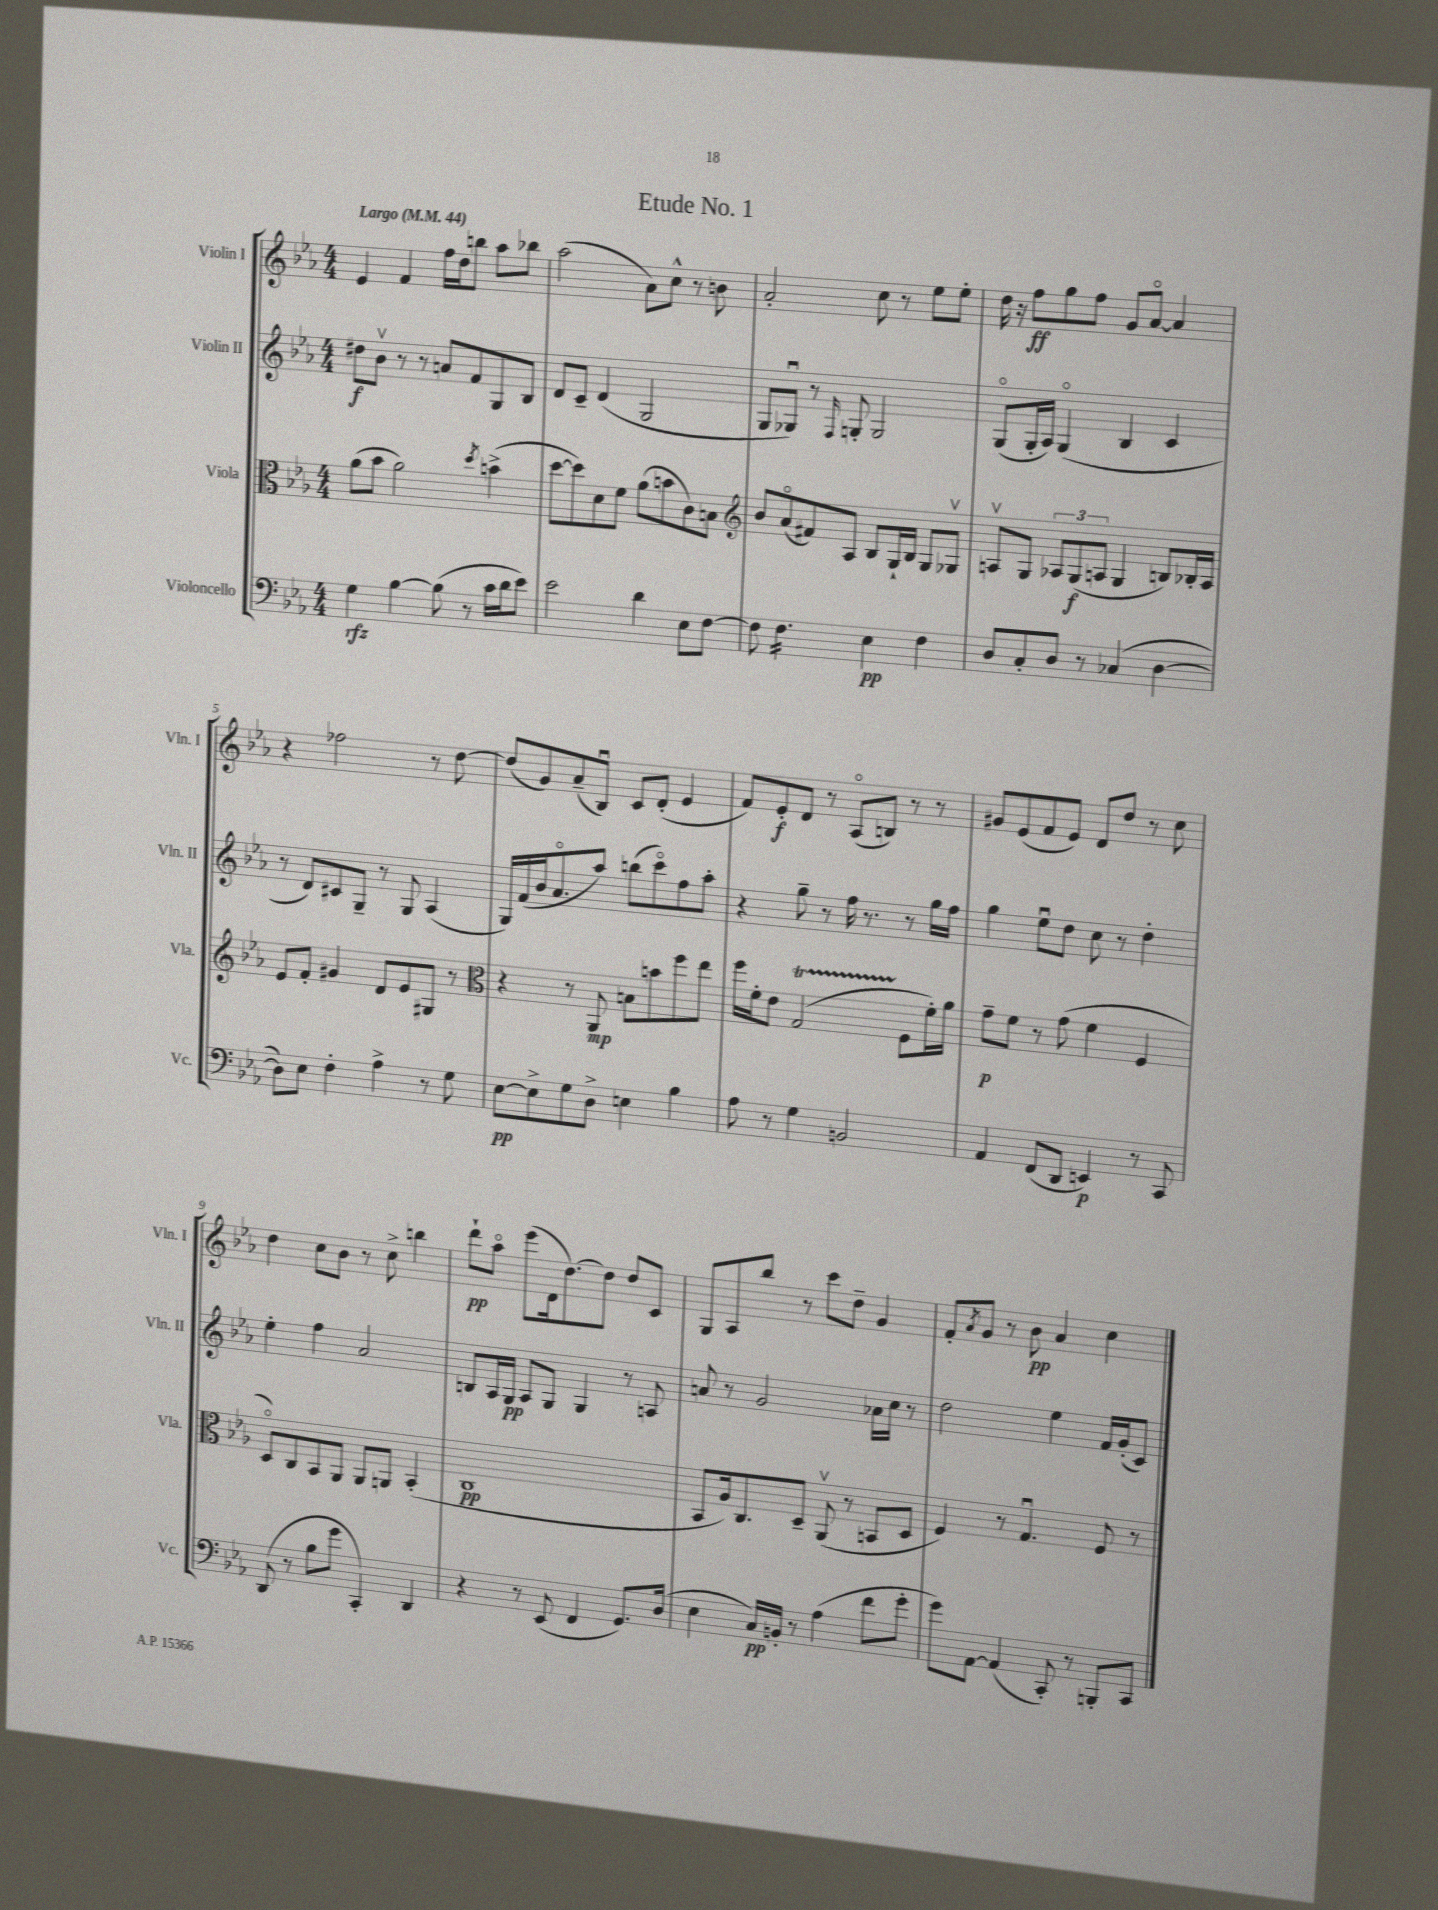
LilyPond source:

\header { title = "Etude No. 1" }
<<
\new StaffGroup <<
\new Staff = "s0" \with { instrumentName = "Violin I" shortInstrumentName = "Vln. I" } {
    \clef treble \key ees \major \numericTimeSignature \time 4/4 \tempo "Largo" 4 = 44
    ees'4 f'4 f''16 d''16 b''8 aes''8 bes''8 |
    aes''2( aes'8) c''8-^ r8 b'8 |
    aes'2-. c''8 r8 ees''8 ees''8-. |
    d''16 r16 f''8\ff g''8 f''8 g'8 aes'8~\flageolet aes'4 |
    r4 fes''2 r8 d''8~ |
    d''8( g'8) aes'8--( bes8\downbow) c'8 d'8-.( ees'4 |
    f'8) ees'8-.\f d'8 r8 aes8\flageolet( b8) r8 r8 |
    gis'8 ees'8( f'8 ees'8) d'8 d''8 r8 c''8 |
    d''4 c''8 bes'8 r8 c''8-> b''4 |
    d'''8-!\pp aes''8\flageolet ees'''8( d'16 d''8.~) d''8 d''8 c'8 |
    g8 aes8 bes''8 r8 c'''8 d''8-- g'4 |
    f'8-. \acciaccatura { aes'8 } g'8 r8 bes'8\pp aes'4 c''4 \bar "|." |
}
\new Staff = "s1" \with { instrumentName = "Violin II" shortInstrumentName = "Vln. II" } {
    \clef treble \key ees \major \numericTimeSignature \time 4/4
    dis''8\f bes'8\upbow r8 r8 a'8 f'8 g8 bes8 |
    d'8 c'8-- d'4( g2 |
    g8 ges8\downbow) r8 \grace { f16 } g8-. g2 |
    g8\flageolet( g16-. aes16) g4\flageolet( bes4 c'4 |
    r8 d'8) cis'8 g8-- r8 g8 aes4( |
    g16) f'16( bes'16 aes'8.\flageolet aes''8) b''8( c'''8\flageolet) f''8 aes''8-. |
    r4 g''8-- r8 f''16 r8. r8 g''16 f''16 |
    g''4 ees''8\downbow d''8 c''8 r8 d''4-. |
    ees''4-. f''4 aes'2 |
    b8 aes16 g16\pp aes8 g8 g4 r8 a8 |
    a'8 r8 g'2 aes'16 c''16 r8 |
    d''2 ees''4 f'16 g'16-.( c'8) \bar "|." |
}
\new Staff = "s2" \with { instrumentName = "Viola" shortInstrumentName = "Vla." } {
    \clef alto \key ees \major \numericTimeSignature \time 4/4
    aes'8( bes'8 aes'2) \acciaccatura { d''8 } b'4->( |
    d''8~ d''8) d'8 f'8 aes'8( b'8 c'8) b8 |
    \clef treble bes'8 aes'8\flageolet( fis'8) aes8 bes8 g16-! bes16 g8 ges8\upbow |
    a8\upbow g8 \tuplet 3/2 { aes8 g8\f( a8 } g4 b8) bes16-. a16 |
    ees'8 f'8-. gis'4 d'8 ees'8 gis8 r8 |
    \clef alto r4 r8 aes,8\mp b8 b'8 f''8 ees''8 |
    f''16 f'16-. ees'8 g2\startTrillSpan( f8\stopTrillSpan f'16-.) aes'16 |
    g'8--\p f'8 r8 g'8( f'4 f4 |
    d8\flageolet) c8 bes,8 aes,8 aes,8 a,8 bes,4-.( |
    c1\pp |
    bes,8 aes16) c8. d8-- aes,8\upbow( r8 b,8 d8 |
    f4) r8 g4.\downbow f8 r8 \bar "|." |
}
\new Staff = "s3" \with { instrumentName = "Violoncello" shortInstrumentName = "Vc." } {
    \clef bass \key ees \major \numericTimeSignature \time 4/4
    g4\rfz bes4~ bes8( r8 c'16 d'16 ees'8) |
    ees'2 d'4 ees8 f8~ |
    f8 f4.:16 ees4\pp f4 |
    d8 c8-. d8 r8 ces4( d4~ |
    d8) ees8 f4-. aes4-> r8 g8 |
    ees8~\pp ees8-> g8 d8-> e4 bes4 |
    aes8 r8 g4 b,2 |
    aes,4 f,8( d,8 e,4\p) r8 c,8 |
    d,8( r8 bes8 g'8 c,4-.) d,4 |
    r4 r8 ees,8( f,4 g,8.) d16( |
    ees4 c16\pp) b,16-. r8 aes4( f'8 g'8-. |
    g'8) aes,8~ aes,4( c,8-.) r8 b,,8-. c,8 \bar "|." |
}
>>
>>
